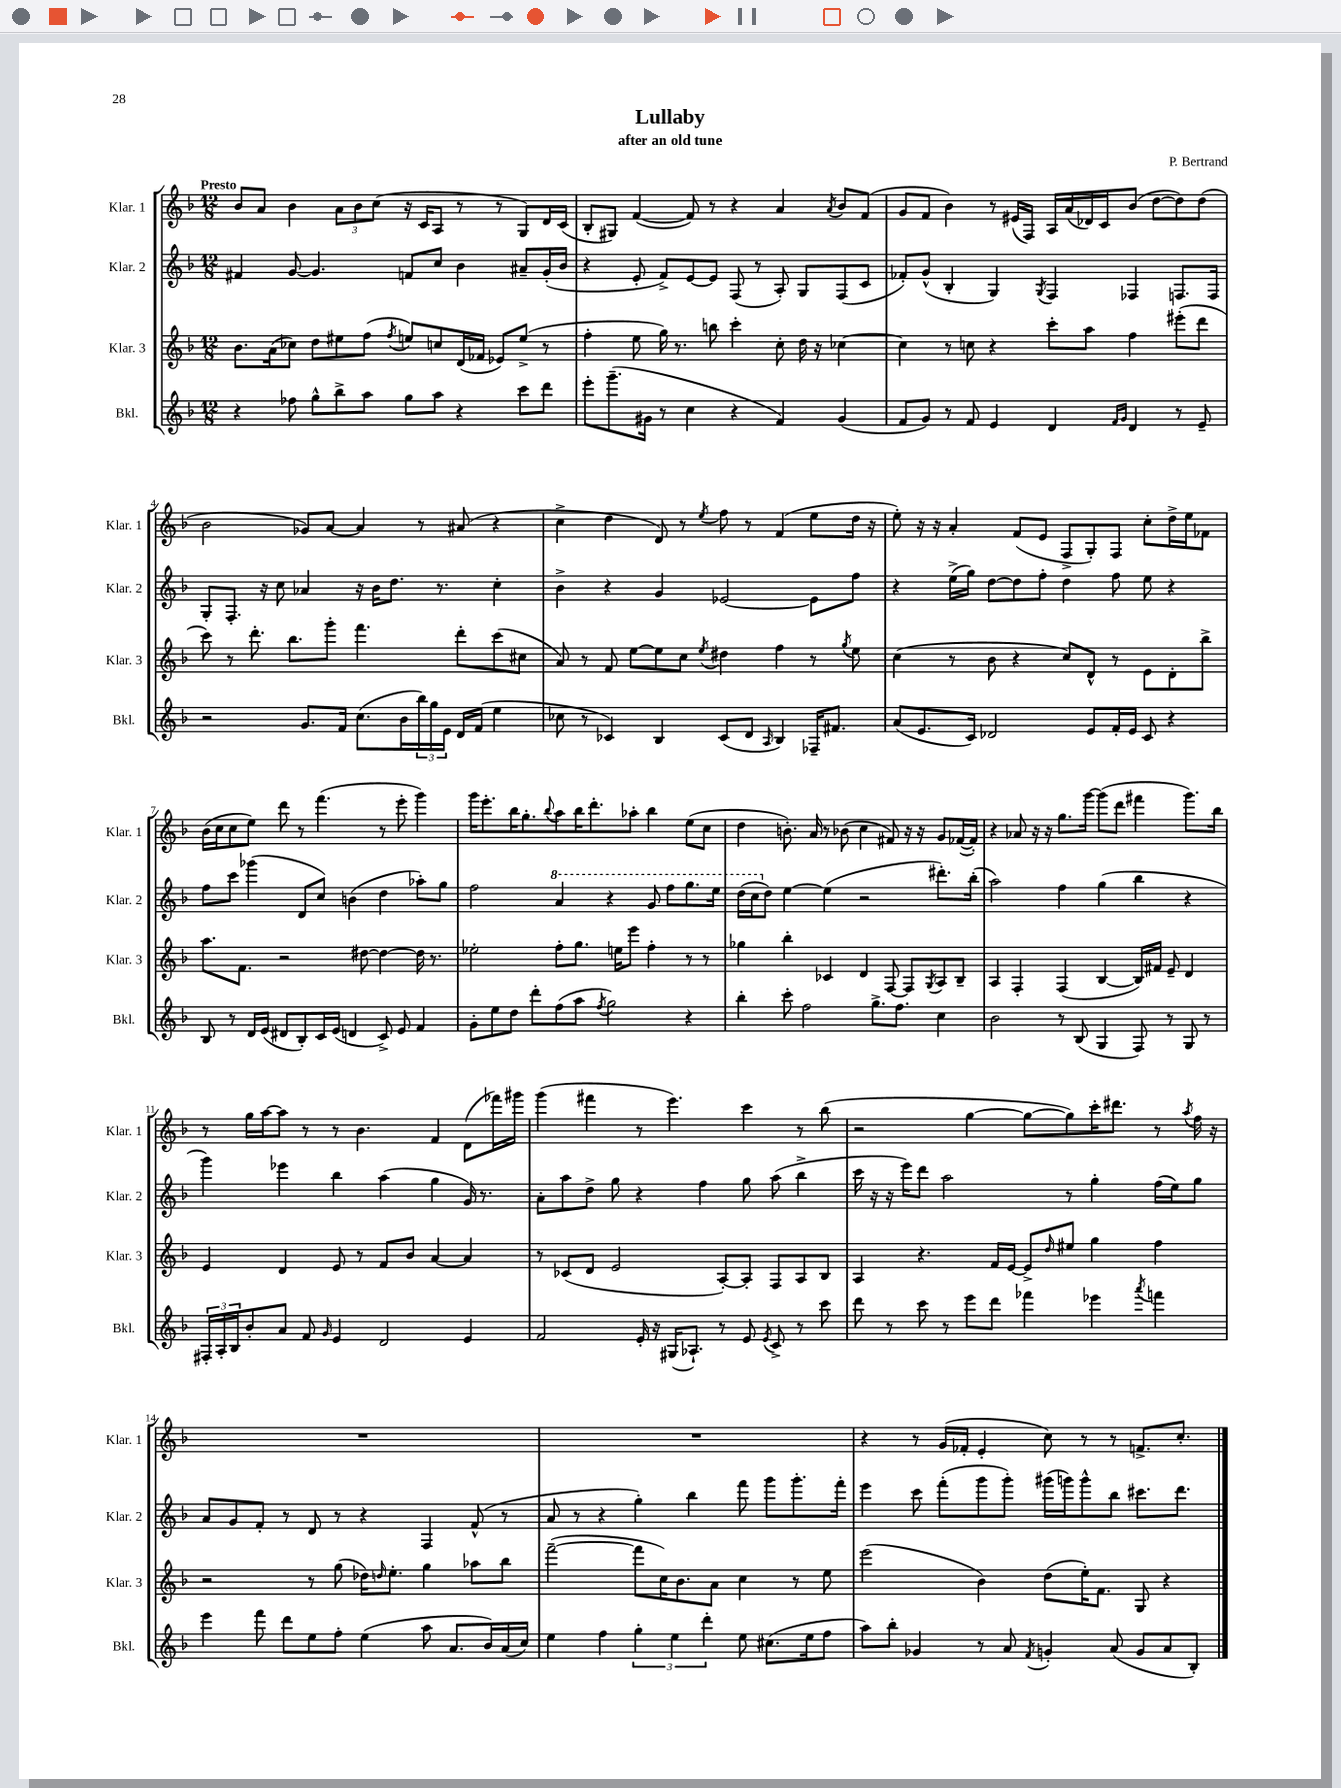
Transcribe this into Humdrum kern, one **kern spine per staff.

**kern	**kern	**kern	**kern
*staff4	*staff3	*staff2	*staff1
*clefG2	*clefG2	*clefG2	*clefG2
*k[b-]	*k[b-]	*k[b-]	*k[b-]
*M12/8	*M12/8	*M12/8	*M12/8
4r	8.b-	4f#	8b-
.	.	.	8a
.	(16a	.	.
8ff-	8cc-)	[8g	4b-
8gg^^	8dd	4.g]	.
8bb-^	8ee#	.	12a
.	.	.	12b-
8aa	(8ff	.	.
.	.	.	(12cc
.	8qff	.	.
8gg	8ee)	8f	16r
.	.	.	16c
8aa	8cc	8cc	8A
4r	(16d	4b-	8r
.	16f-	.	.
.	8e-)	.	8r
8ccc	(8ee^	8a#~	8G)
8ddd	8r	(16g'	16d
.	.	16b-	(16c
=	=	=	=
8eee'	4ff'	4r	8B-'
(8.ggg~	.	.	8G#)
.	8ee	8e'	([4f
16g#	.	.	.
8r	16gg)	8f^)	.
.	8.r	.	.
4cc	.	[8e	8f])
.	8bb	8e]	8r
4r	4ccc'	(8F	4r
.	.	8r	.
4f)	8cc'	8A')	4a
.	16dd	8G	.
.	16r	.	.
.	.	.	8qa
(4g#	[4cc-	(8F	8b-
.	.	8c	(8f
=	=	=	=
8f	4cc-]	8f-')	8g
8g)	.	(8g^^	8f
8r	8r	4B-'	4b-)
8f	8cc	.	.
4e	4r	4G)	8r
.	.	.	(16e#
.	.	.	16F)
.	.	8qG	.
4d	8ccc'	4F	16A
.	.	.	(16a
.	8aa	.	16d-)
.	.	.	16c
16qqf	.	.	.
16qqg	.	.	.
4d	4ff	4F-	(8b-
.	.	.	[8dd
8r	(8eee#'	8.F	8dd])
8e~	8ddd	.	(8dd
.	.	16F	.
=	=	=	=
2r	8ccc)	8G'	2b-
.	8r	8.F'	.
.	8.ddd'	.	.
.	.	16r	.
.	.	8cc	.
.	8.bb-	.	.
8.g	.	4a-	8g-)
.	8ggg'	.	[8a
16f	.	.	.
(8.cc	4.fff	16r	4a]
.	.	16b-	.
.	.	8.dd	.
16b-	.	.	.
24bb-)	.	.	8r
24gg	.	.	.
.	.	8.r	.
24e	.	.	.
16d	8ddd'	.	(8a#
(16f	.	.	.
4ee	(8ccc	4cc'	4r
.	8cc#	.	.
=	=	=	=
8cc-	8a)	4b-^	4cc^
8r	8r	.	.
4c-)	8f	4r	4dd
.	[8ee	.	.
4B-	8ee]	4g	8d)
.	8cc	.	8r
.	8qee	.	8qee
(8c-	4dd#	[2e-	8ff
8d	.	.	8r
16qqA	.	.	.
4B-)	4ff	.	(4f
16F-~	8r	8e-]	8ee
8.f#	.	.	.
.	8qgg	.	.
.	8ee	8ff	16dd
.	.	.	16r
=	=	=	=
(8a	(4cc	4r	8ee')
8.e	.	.	16r
.	.	.	16r
.	8r	(16ee^	4a'
16c)	.	16gg)	.
2d-	8b-	[8dd	.
.	4r	8dd]	(8f
.	.	8ff'	8e
.	8cc)	4dd	8F^
8e	8d^^	.	8G')
16f'	8r	8ff	8F
16e	.	.	.
8c	8e	8ee	8cc'
4r	8d'	4r	16dd^
.	.	.	16ee
.	8bb-^	.	8f-
=	=	=	=
8B-	8.aa	8ff	(16b-
.	.	.	16cc
8r	.	8ccc	8cc
.	8.f	.	.
16d	.	(4ggg-	8ee)
(16e	.	.	.
8d#	2r	.	8ddd
8B-')	.	8d	8r
16c	.	8cc)	(4.fff
(16e	.	.	.
4d	.	(4b	.
.	[8dd#	.	.
8c^)	4dd#_	4dd	8r
8e	.	.	8eee'
4f	16dd#]	8aa-')	4ggg)
.	8.r	.	.
.	.	8gg	.
=	=	=	=
8g'	2ee-'	2ff	16ggg
.	.	.	8.eee'
8ee	.	.	.
8dd	.	.	16bb-
.	.	.	8.gg'
8ddd'	.	.	.
.	.	.	8qqbb-
(8ff	8ff'	4aa	8aa
8aa	8.gg	.	16bb-
.	.	.	8.ddd'
8qff	.	.	.
2gg)	.	4r	.
.	16ee	.	.
.	8eee	.	8aa-'
.	4ff'	8gg	4bb-
.	.	8fff	.
4r	8r	8.ggg	(8ee
.	8r	.	8cc
.	.	16eee	.
=	=	=	=
4bb-'	4gg-	(16ddd	4dd
.	.	16ccc	.
.	.	8dd)	.
8ccc'	4bb-'	[4ee	8.b')
2ff	.	.	.
.	.	.	16a
.	4c-	(4ee]	8r
.	.	.	(8b-
.	4d	2r	4cc
8.gg^	.	.	.
.	[8F	.	8f#)
8.ff	.	.	.
.	8F]	.	16r
.	.	.	16r
.	8qG	.	.
4cc	8A	8.ddd#')	8g
.	8B-~	.	([16f-
.	.	(16bb-'	16f-'])
=	=	=	=
2b-	4A	2aa)	4r
.	4F'	.	8a-
.	.	.	16r
.	.	.	16r
8r	(4F	4ff	8.gg
(8B-	.	.	.
.	.	.	[16ggg
4G	[4B-	(4gg	(8ggg]
.	.	.	8ddd
8F)	16B-])	4bb-	4fff#
.	16f#	.	.
8r	8e~	.	.
8G	4d	4r	8.ggg)
8r	.	.	.
.	.	.	16bb-
=	=	=	=
24F#'	4e	4ggg)	8r
24A'	.	.	.
24B-	.	.	.
8b-'	.	.	16gg
.	.	.	[16aa
8a	4d	4eee-	8aa]
8f	.	.	8r
16qqg	.	.	.
4e	8e	4bb-	8r
.	8r	.	4.b-
2d	8f	(4aa	.
.	8b-	.	.
.	[4a	4gg	4f
4e	4a]	16g)	(8d
.	.	8.r	.
.	.	.	16fff-)
.	.	.	16ggg#
=	=	=	=
2f	8r	8a'	(4ggg
.	(8c-	8aa	.
.	8d	8dd^	4fff#
.	2e	8gg	.
16e'	.	4r	8r
16r	.	.	.
(16G#	.	.	4.eee)
8.A-`)	.	.	.
.	.	4ff	.
8r	[8A')	.	.
8e	8A']	8gg	4ccc
8qe	.	.	.
8c^	8F	(8aa	.
8r	8A	4bb-^	8r
8ccc	8B-	.	(8bb-
=	=	=	=
8ddd	4A	16ccc	2r
.	.	16r	.
8r	.	16r	.
.	.	16eee)	.
8ccc	4.r	8ddd	.
8r	.	2aa	.
8eee	.	.	[4gg
8ddd	16f	.	.
.	[16e	.	.
4fff-	8e^]	.	8gg_
.	16qqdd	.	.
.	8ee#	8r	8gg])
4eee-	4gg	4gg'	16ccc'
.	.	.	8.ddd#
8qaaa	.	.	.
4fff	4ff	(16ff	8r
.	.	16ee)	.
.	.	.	8qaa
.	.	8gg	16ff
.	.	.	16r
=	=	=	=
4eee	2r	8a	1.r
.	.	8g	.
8fff	.	8f'	.
8ddd	.	8r	.
8ee	8r	8d	.
8ff'	(8gg	8r	.
(4ee	16dd-)	4r	.
.	16qqdd	.	.
.	8.ee'	.	.
8aa	4gg	4F	.
8.a	.	.	.
.	8aa-	(8f^^	.
16b-)	.	.	.
(16a	8bb-	8r	.
16cc)	.	.	.
=	=	=	=
4ee	([2fff~	8a	1.r
.	.	8r	.
4ff	.	4r	.
6gg'	8fff]	4gg')	.
.	16cc)	.	.
6ee	.	.	.
.	8.b-	.	.
.	.	4bb-	.
6ddd'	.	.	.
.	8a	.	.
8ee	4cc	8fff	.
(8.cc#	.	8ggg	.
.	8r	8.ggg'	.
16ee	.	.	.
8ff	8ee	.	.
.	.	16fff'	.
=	=	=	=
8aa)	(2eee	4eee	4r
8bb-'	.	.	.
4g-	.	8ccc	8r
.	.	(8fff'	(16g
.	.	.	16f-'
8r	4b-)	8ggg	4e'
8a	.	8ggg')	.
8qf	.	.	.
4g'	(8dd	(16ggg#	8cc)
.	.	16ggg)	.
.	16ee')	8ggg^^	8r
.	8.f	.	.
(8a	.	8bb-	8r
8g	8G	8.ccc#	8.f^
8a	4r	.	.
.	.	8.ddd	8.cc'
8B-')	.	.	.
==	==	==	==
*-	*-	*-	*-
